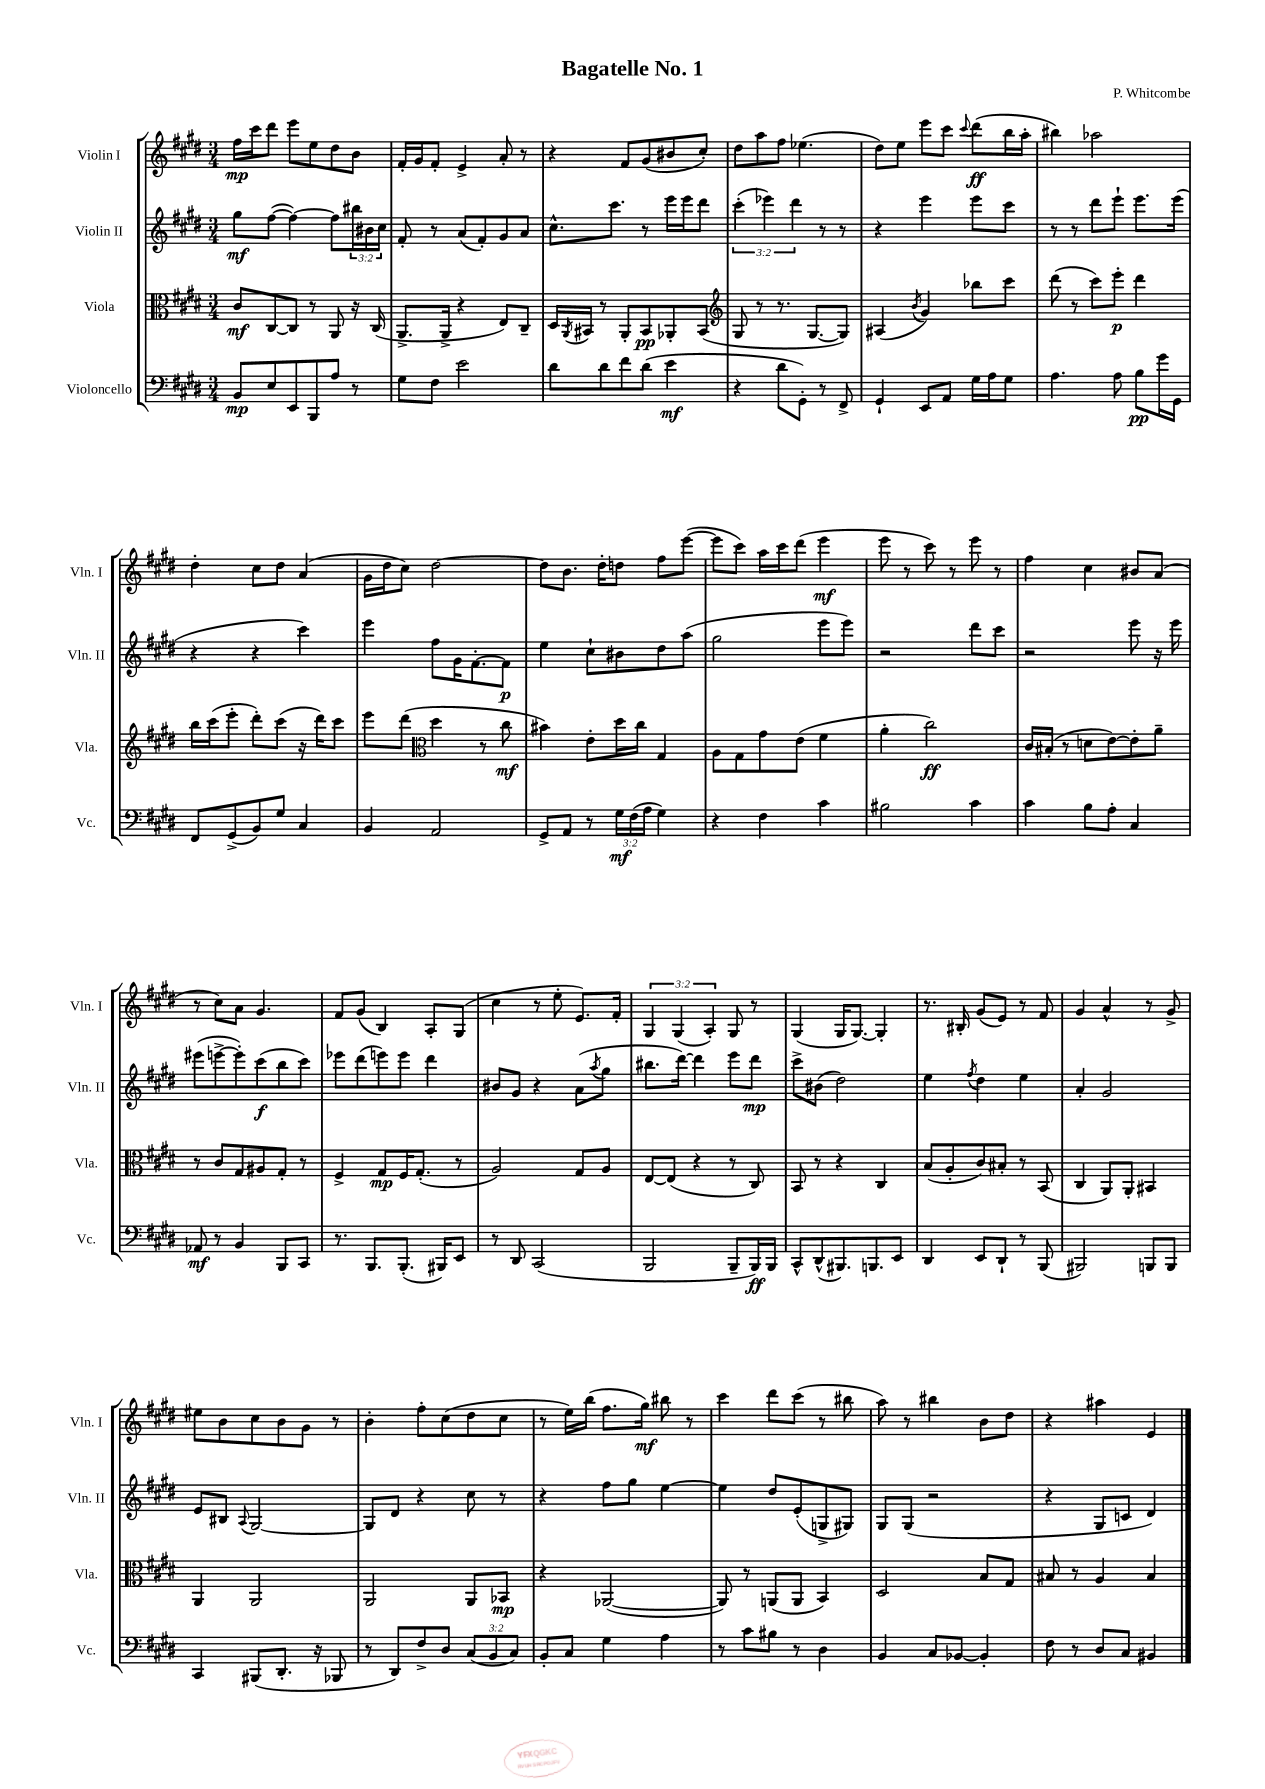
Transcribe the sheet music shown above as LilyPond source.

\header { title = "Bagatelle No. 1" composer = "P. Whitcombe" }
<<
\new StaffGroup <<
\new Staff = "s0" \with { instrumentName = "Violin I" shortInstrumentName = "Vln. I" } {
    \clef treble \key e \major \numericTimeSignature \time 3/4 \override Staff.TupletNumber.text = #tuplet-number::calc-fraction-text
    fis''16\mp cis'''16 dis'''8 e'''8 e''8 dis''8 b'8 |
    fis'16-. gis'16 fis'8-. e'4-> a'8-. r8 |
    r4 fis'8 gis'8( bis'8 cis''8-.) |
    dis''8 a''8 fis''8 ees''4.( |
    dis''8) e''8 e'''8 cis'''8 \appoggiatura { cis'''8 } dis'''8\ff( b''16 a''16-. |
    bis''4) aes''2 |
    dis''4-. cis''8 dis''8 a'4( |
    gis'16 dis''16 cis''8) dis''2~ |
    dis''8 b'8. dis''16-. d''8 fis''8 e'''8~( |
    e'''8 cis'''8) a''16 cis'''16 dis'''8( e'''4\mf |
    e'''8 r8 cis'''8) r8 e'''8 r8 |
    fis''4 cis''4 bis'8 a'8( |
    r8 cis''8) a'8 gis'4. |
    fis'8 gis'8( b4) a8-. gis8( |
    cis''4 r8 e''8-. e'8.) fis'16-. |
    \tuplet 3/2 { gis4 gis4( a4-.) } gis8 r8 |
    gis4( gis16 gis8.~) gis4-. |
    r8. bis16-. gis'8( e'8) r8 fis'8 |
    gis'4 a'4-^ r8 gis'8-> |
    eis''8 b'8 cis''8 b'8 gis'8 r8 |
    b'4-. fis''8-. cis''8( dis''8 cis''8 |
    r8 e''16) b''16( fis''8. gis''16\mf) bis''8 r8 |
    cis'''4 dis'''8 cis'''8( r8 bis''8 |
    a''8) r8 bis''4 b'8 dis''8 |
    r4 ais''4 e'4 \bar "|." |
}
\new Staff = "s1" \with { instrumentName = "Violin II" shortInstrumentName = "Vln. II" } {
    \clef treble \key e \major \numericTimeSignature \time 3/4 \override Staff.TupletNumber.text = #tuplet-number::calc-fraction-text
    gis''8\mf fis''8~( fis''4~) fis''8 \tuplet 3/2 { bis''16 bis'16 cis''16 } |
    fis'8-. r8 a'8( fis'8-.) gis'8 a'8 |
    cis''8.-^ cis'''8. r8 e'''16 e'''16 dis'''8 |
    \tuplet 3/2 { cis'''4-.( ees'''4) dis'''4 } r8 r8 |
    r4 e'''4 e'''8 cis'''8 |
    r8 r8 dis'''8 e'''8-! e'''8. e'''16( |
    r4 r4 cis'''4) |
    e'''4 fis''8 gis'16 fis'8.~-. fis'8\p |
    e''4 cis''8-! bis'8 dis''8 a''8( |
    gis''2 e'''8 e'''8) |
    r2 dis'''8 cis'''8 |
    r2 e'''8 r16 e'''16 |
    eis'''8( e'''8~-> e'''8-.) cis'''8\f( b''8 cis'''8) |
    ees'''8 dis'''8( e'''8) e'''8 dis'''4 |
    bis'8 gis'8 r4 a'8( \acciaccatura { a''8 } gis''8 |
    bis''8. dis'''16~) dis'''4 e'''8 dis'''8\mp |
    cis'''8-> bis'8( dis''2) |
    e''4 \acciaccatura { fis''8 } dis''4 e''4 |
    a'4-. gis'2 |
    e'8 bis8 \appoggiatura { a8 } gis2~ |
    gis8 dis'8 r4 cis''8 r8 |
    r4 fis''8 gis''8 e''4~ |
    e''4 dis''8 e'8-.( g8-> gis8) |
    gis8 gis8( r2 |
    r4 gis8 c'8 dis'4) \bar "|." |
}
\new Staff = "s2" \with { instrumentName = "Viola" shortInstrumentName = "Vla." } {
    \clef alto \key e \major \numericTimeSignature \time 3/4
    cis'8\mf cis8~ cis8 r8 a,8 r16 cis16( |
    a,8.-> a,16-> r4 e8) cis8-- |
    dis16 \acciaccatura { a,8 } bis,16 r8 a,8-. bis,8\pp aes,8-. bis,8( |
    \clef treble gis8 r8 r8. gis8.~ gis8) |
    ais4( \acciaccatura { b'8 } gis'4) bes''8 cis'''8 |
    dis'''8( r8 cis'''8) e'''8-.\p dis'''4 |
    b''16 cis'''16( e'''8-. dis'''8-.) cis'''8( r16 dis'''16) cis'''8 |
    e'''8 dis'''8( \clef alto dis''4 r8 cis''8\mf |
    bis'4) e'8-. dis''16 cis''16 gis4 |
    a8 gis8 gis'8 e'8( fis'4 |
    a'4-. cis''2\ff) |
    cis'16 bis16-.( r8 d'8 e'8~) e'8-. a'8-- |
    r8 cis'8 gis8 ais8 gis8-. r8 |
    fis4-> gis8\mp fis16 gis8.-.( r8 |
    a2) gis8 a8 |
    e8~ e8( r4 r8 cis8) |
    b,8 r8 r4 cis4 |
    b8( a8-. cis'8) bis8-. r8 b,8( |
    cis4 a,8) a,8-. bis,4 |
    a,4 a,2 |
    a,2 a,8 bes,8\mp |
    r4 aes,2~( |
    aes,8) r8 a,8( a,8 b,4) |
    dis2 b8 gis8 |
    bis8 r8 a4 bis4 \bar "|." |
}
\new Staff = "s3" \with { instrumentName = "Violoncello" shortInstrumentName = "Vc." } {
    \clef bass \key e \major \numericTimeSignature \time 3/4 \override Staff.TupletNumber.text = #tuplet-number::calc-fraction-text
    b,8\mp e8 e,8 b,,8 a8 r8 |
    gis8 fis8 e'2 |
    dis'8 dis'8 fis'8 dis'8( e'4\mf |
    r4 dis'8 gis,8-.) r8 fis,8-> |
    gis,4-! e,8 a,8 gis16 a16 gis8 |
    a4. a8 b8\pp gis'16 gis,16 |
    fis,8 gis,8->( b,8) gis8 cis4 |
    b,4 a,2 |
    gis,8-> a,8 r8 \tuplet 3/2 { gis16\mf fis16( a16 } gis4) |
    r4 fis4 cis'4 |
    bis2 cis'4 |
    cis'4 b8 a8-. cis4 |
    aes,8\mf r8 b,4 b,,8 cis,8 |
    r8. b,,8. b,,8.-.( bis,,16) e,8 |
    r8 dis,8 cis,2( |
    b,,2 b,,8-- b,,16\ff) b,,16 |
    cis,8-^ dis,8-^( bis,,8.) b,,8. e,8 |
    dis,4 e,8 dis,8-! r8 b,,8( |
    bis,,2) b,,8 b,,8 |
    cis,4 bis,,8( dis,8.-. r16 bes,,8 |
    r8 dis,8) fis8-> dis8 \tuplet 3/2 { cis8( b,8 cis8) } |
    b,8-. cis8 gis4 a4 |
    r8 cis'8 bis8 r8 dis4 |
    b,4 cis8 bes,8~ bes,4-. |
    fis8 r8 dis8 cis8 bis,4 \bar "|." |
}
>>
>>
\layout { \context { \Score \remove "Bar_number_engraver" } }
